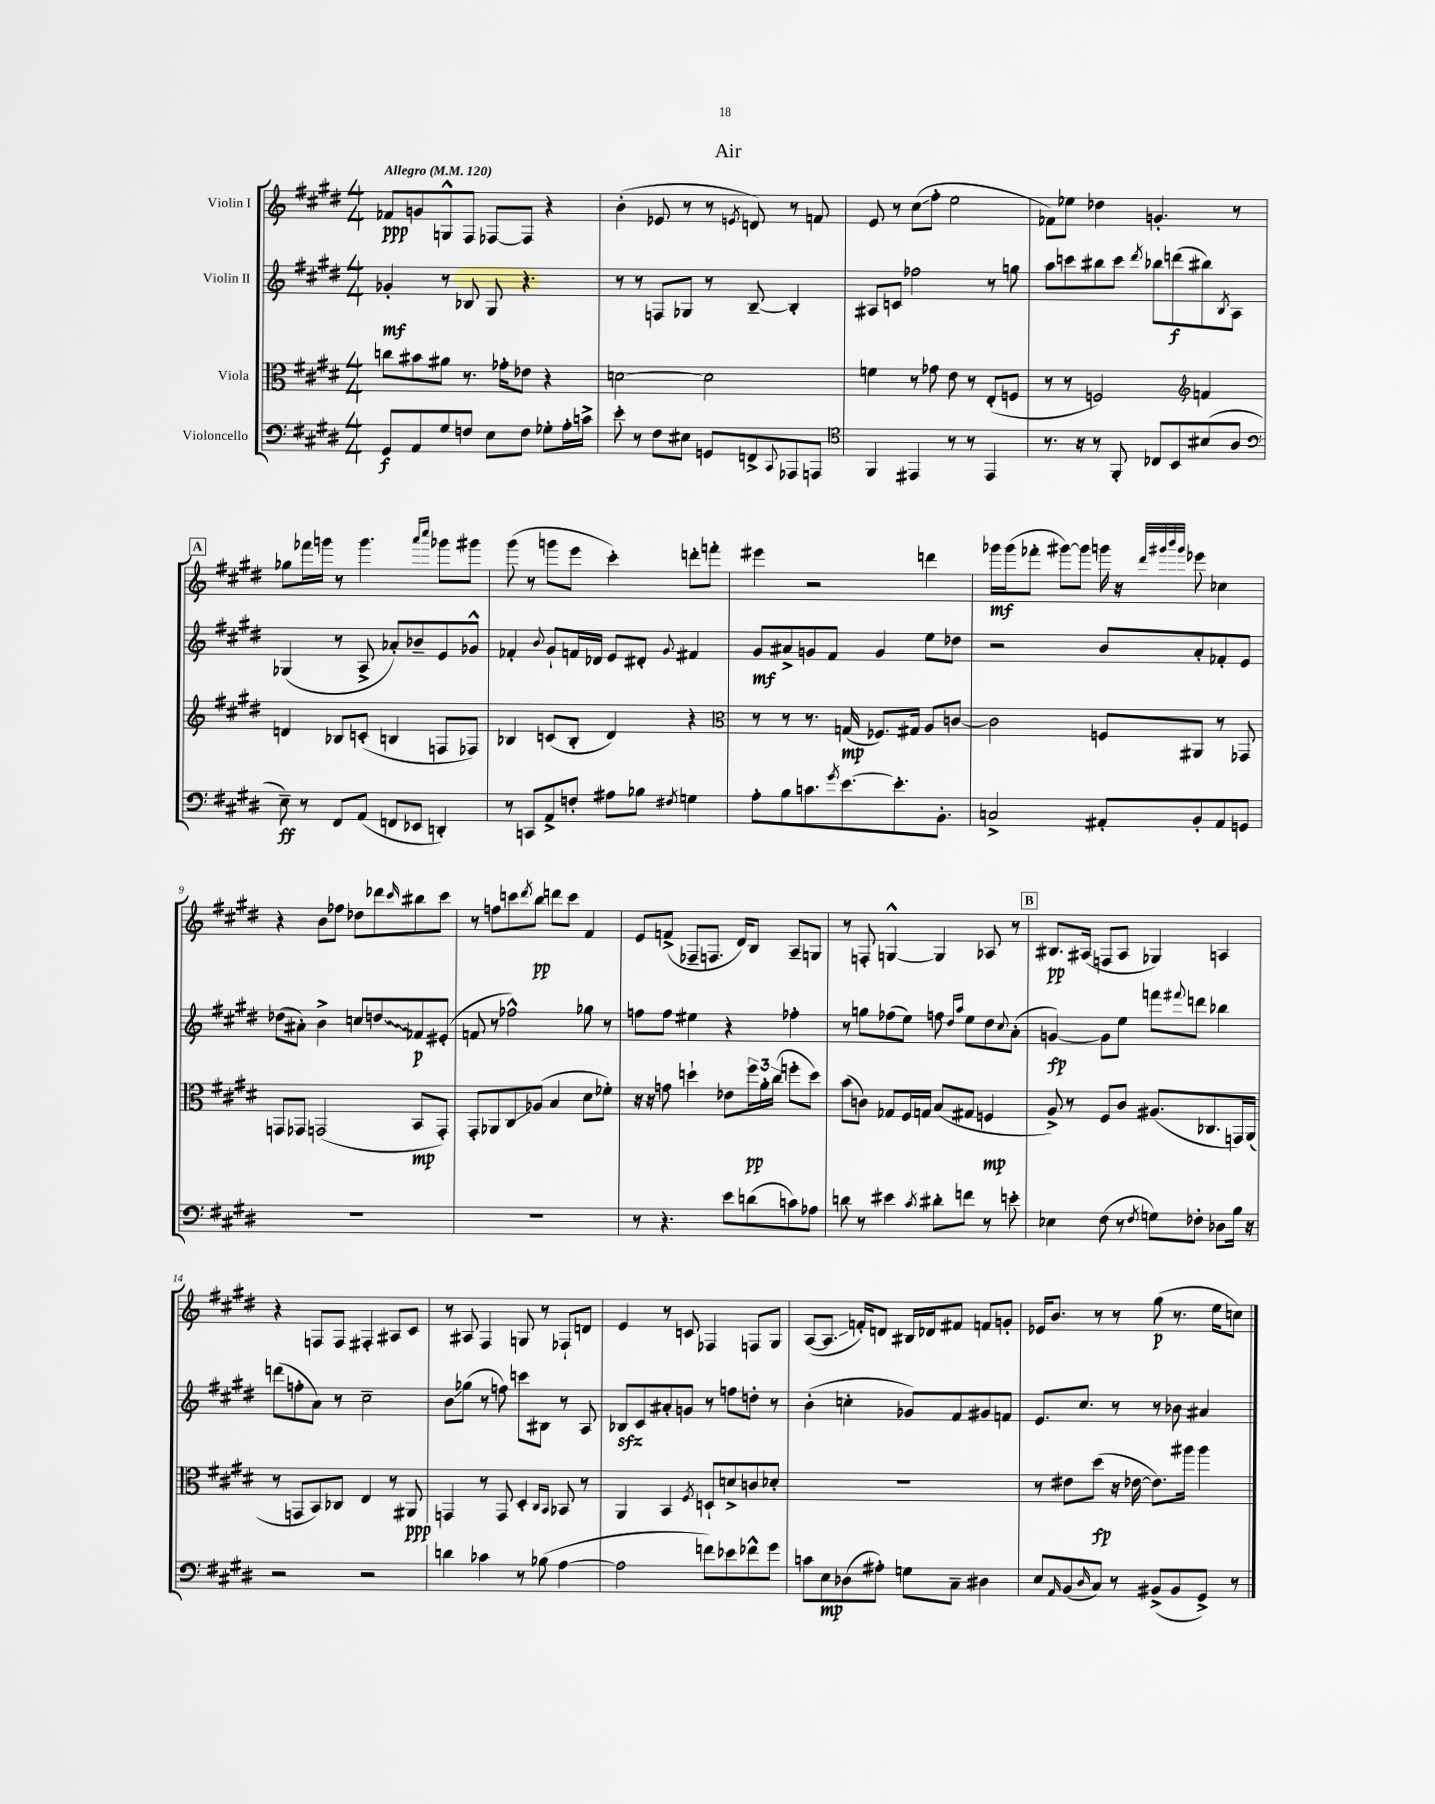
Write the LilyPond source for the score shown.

\header { title = "Air" }
<<
\new StaffGroup <<
\new Staff = "s0" \with { instrumentName = "Violin I" } {
    \clef treble \key e \major \numericTimeSignature \time 4/4 \tempo "Allegro" 4 = 120
    fes'8\ppp g'8 g8-^ fis8 fes8~ fes8 r4 |
    b'4-.( ees'8 r8 r8 \acciaccatura { e'8 } d'8) r8 f'8 |
    e'8 r8 cis''8\glissando( fis''8-. e''2 |
    fes'8) ees''8 des''4 g'4.-. r8 |
    \mark \markup { \box "A" } ges''8 fes'''16 g'''16 r8 g'''4. \grace { a'''16 cis''''16 } ges'''8 gis'''8 |
    gis'''8( r8 g'''8 e'''8 cis'''4-.) d'''8-. f'''8-. |
    eis'''4 r2 d'''4 |
    ges'''16\mf ges'''16( fes'''8-. gis'''8~) gis'''8 g'''16 r16 \grace { dis'''32 gis'''32 b'''32 gis'''32 } ees'''8 ces''4 |
    r4 b'8 fes''8 des''8 des'''8 \grace { cis'''16 } bis''8 cis'''8 |
    r8 f''8 c'''8 \acciaccatura { dis'''8 } b''8\pp d'''8 c'''8 fis'4 |
    e'8 f'8->( fes8-- f8. dis'16) b8 a8-- g8 |
    r8 f8-. g4~-^ g4 aes8 r8 |
    \mark \markup { \box "B" } bis8.\pp ais16( f8 ais8 ges4) a4 |
    r4 f8 f8 fis4-. ais8 cis'8 |
    r8 ais8 fis4 g8 r8 fes8-! d'8 |
    e'4 r8 c'8 fes4 f8 gis8 |
    a8~( a8.\glissando f'16-.) d'8 bis16 des'16 fis'8 f'8 g'8-. |
    ees'16 b'8. r8 r8 gis''8\p( r8. e''16 c''8) \bar "|." |
}
\new Staff = "s1" \with { instrumentName = "Violin II" } {
    \clef treble \key e \major \numericTimeSignature \time 4/4
    ges'4-.\mf r8 bes8 gis8 r4. |
    r8 r8 f8 ges8 r8 b8~-- b4-. |
    ais8 c'8 fes''2 r8 g''8 |
    a''8 c'''8 bis''8 c'''8 \acciaccatura { dis'''8 } bes''8 d'''8\f( bis''8) \acciaccatura { b8 } a8 |
    \mark \markup { \box "A" } ges4( r8 a8-> aes'8-.) bes'8-- e'8 ges'8-^ |
    fes'4-. \appoggiatura { b'8 } gis'8-! f'16 des'16 e'8 dis'8-. \appoggiatura { gis'8 } fis'4 |
    gis'8\mf ais'8-> g'8 fis'8 g'4 e''8 des''8 |
    r2 b'8 a'8-. fes'8-. e'8 |
    des''8( ais'8-.) b'4-> c''8 \once \override Glissando.style = #'zigzag d''8\glissando fes'8\p eis'8-.( |
    f'8 r8 fes''2-^) ges''8 r8 |
    f''8 f''8 eis''4 r4 fes''4-. |
    r8 g''8 fes''8( e''8) f''8 \grace { dis''16 a''16 } e''8 dis''8 \appoggiatura { cis''8 } a'8-.( |
    \mark \markup { \box "B" } g'4~\fp) g'8 e''8 f'''8 \appoggiatura { fis'''8 } d'''8 bes''4 |
    d'''8( f''8-. a'8) r8 cis''2-- |
    b'8\glissando ges''8( r8 f''8) c'''8 bis8 r8 a8 |
    bes8\sfz cis'8 ais'8-. g'8 r8 f''8 d''8-. r8 |
    b'4-.( c''4-. ges'8) fis'8 gis'8 f'8 |
    e'8. cis''8. r8 r8 bes'8 ais'4 \bar "|." |
}
\new Staff = "s2" \with { instrumentName = "Viola" } {
    \clef alto \key e \major \numericTimeSignature \time 4/4
    c''8 bis'8 ais'8 r8. ges'16-. ees'8 r4 |
    d'2~ d'2 |
    f'4 r8 ges'8 e'8 r8 e8-.( f8 |
    r8 r8 f2) \clef treble f'4 |
    \mark \markup { \box "A" } d'4 bes8 c'8-.( b4 f8 fes8) |
    bes4 c'8( bes8-. dis'4) r4 |
    \clef alto r8 r8 r8. g16\mp( fes8.) gis16 a8 c'8~ |
    c'2 f8 ais,8 r8 ges,8 |
    g,8 ges,8 g,2( b,8\mp g,8-.) |
    gis,8-. aes,8 cis8\glissando aes8( b4 dis'8 fes'8-.) |
    r16 r16 g'8 d''4-! ees'8 \tuplet 3/2 { fis''16\pp a'16-. cis''16( } f''8-. d''8) |
    b'8( c'8) ges8 fis16 g16 b8( gis8 f4\mp |
    \mark \markup { \box "B" } a8->) r8 fis8 cis'8 ais8.( ces8. g,16) a,16( |
    r8 g,8 b,8) ces8 e4 r8 ais,8\ppp |
    g,4 r8 g,8 dis4-. \grace { cis16 b,16 } bes,8 r8 |
    a,4 b,4 \acciaccatura { fis8 } d8-! d'8-> c'8 des'8-. |
    R1 |
    r8 eis'8 dis''8\fp( r16 ees'16~ ees'8.) ais''16 ais''4 \bar "|." |
}
\new Staff = "s3" \with { instrumentName = "Violoncello" } {
    \clef bass \key e \major \numericTimeSignature \time 4/4
    gis,8\f a,8 gis8 f8 e8 f8 ges8-. a16-. c'16-> |
    e'8-. r8 fis8 \once \override Glissando.style = #'zigzag eis8\glissando g,8 f,8-> \appoggiatura { cis,8 } aes,,8 a,,8 |
    \clef tenor fis,4 eis,4 r8 r8 eis,4 |
    r8. r16 r8 fis,8-. ces8 b,8 bis8( a8 |
    \mark \markup { \box "A" } \clef bass e8--\ff) r8 fis,8 a,8( f,8 ees,8 d,4-.) |
    r8 c,8 a,8-> f8-. ais8 bes8 \acciaccatura { fis8 } g4 |
    a8-. b8 c'8. \acciaccatura { gis'8 } e'8.~ e'8.-. b,8.-. |
    c2-> ais,8-. b,8-. ais,8 g,8 |
    R1 |
    R1 |
    r8 r4. e'8 d'8( c'8) aes8 |
    d'8 r8 eis'4 \acciaccatura { cis'8 } dis'8-. f'8 r8 e'8-. |
    \mark \markup { \box "B" } ees4 fis8( r8 \acciaccatura { fis8 } g8) fes8-. des8 b16 r16 |
    r2 r2 |
    d'4 ces'4 r8 bes8( a4~ |
    a2 f'8) ees'8 fes'8-^ gis'8 |
    c'8 e8\mp des8( ais8-.) g8 cis8-- dis4 |
    e8 \grace { a,16 } b,8( \grace { dis16 } cis8) r8 bis,8->( bis,8 gis,8->) r8 \bar "|." |
}
>>
>>
